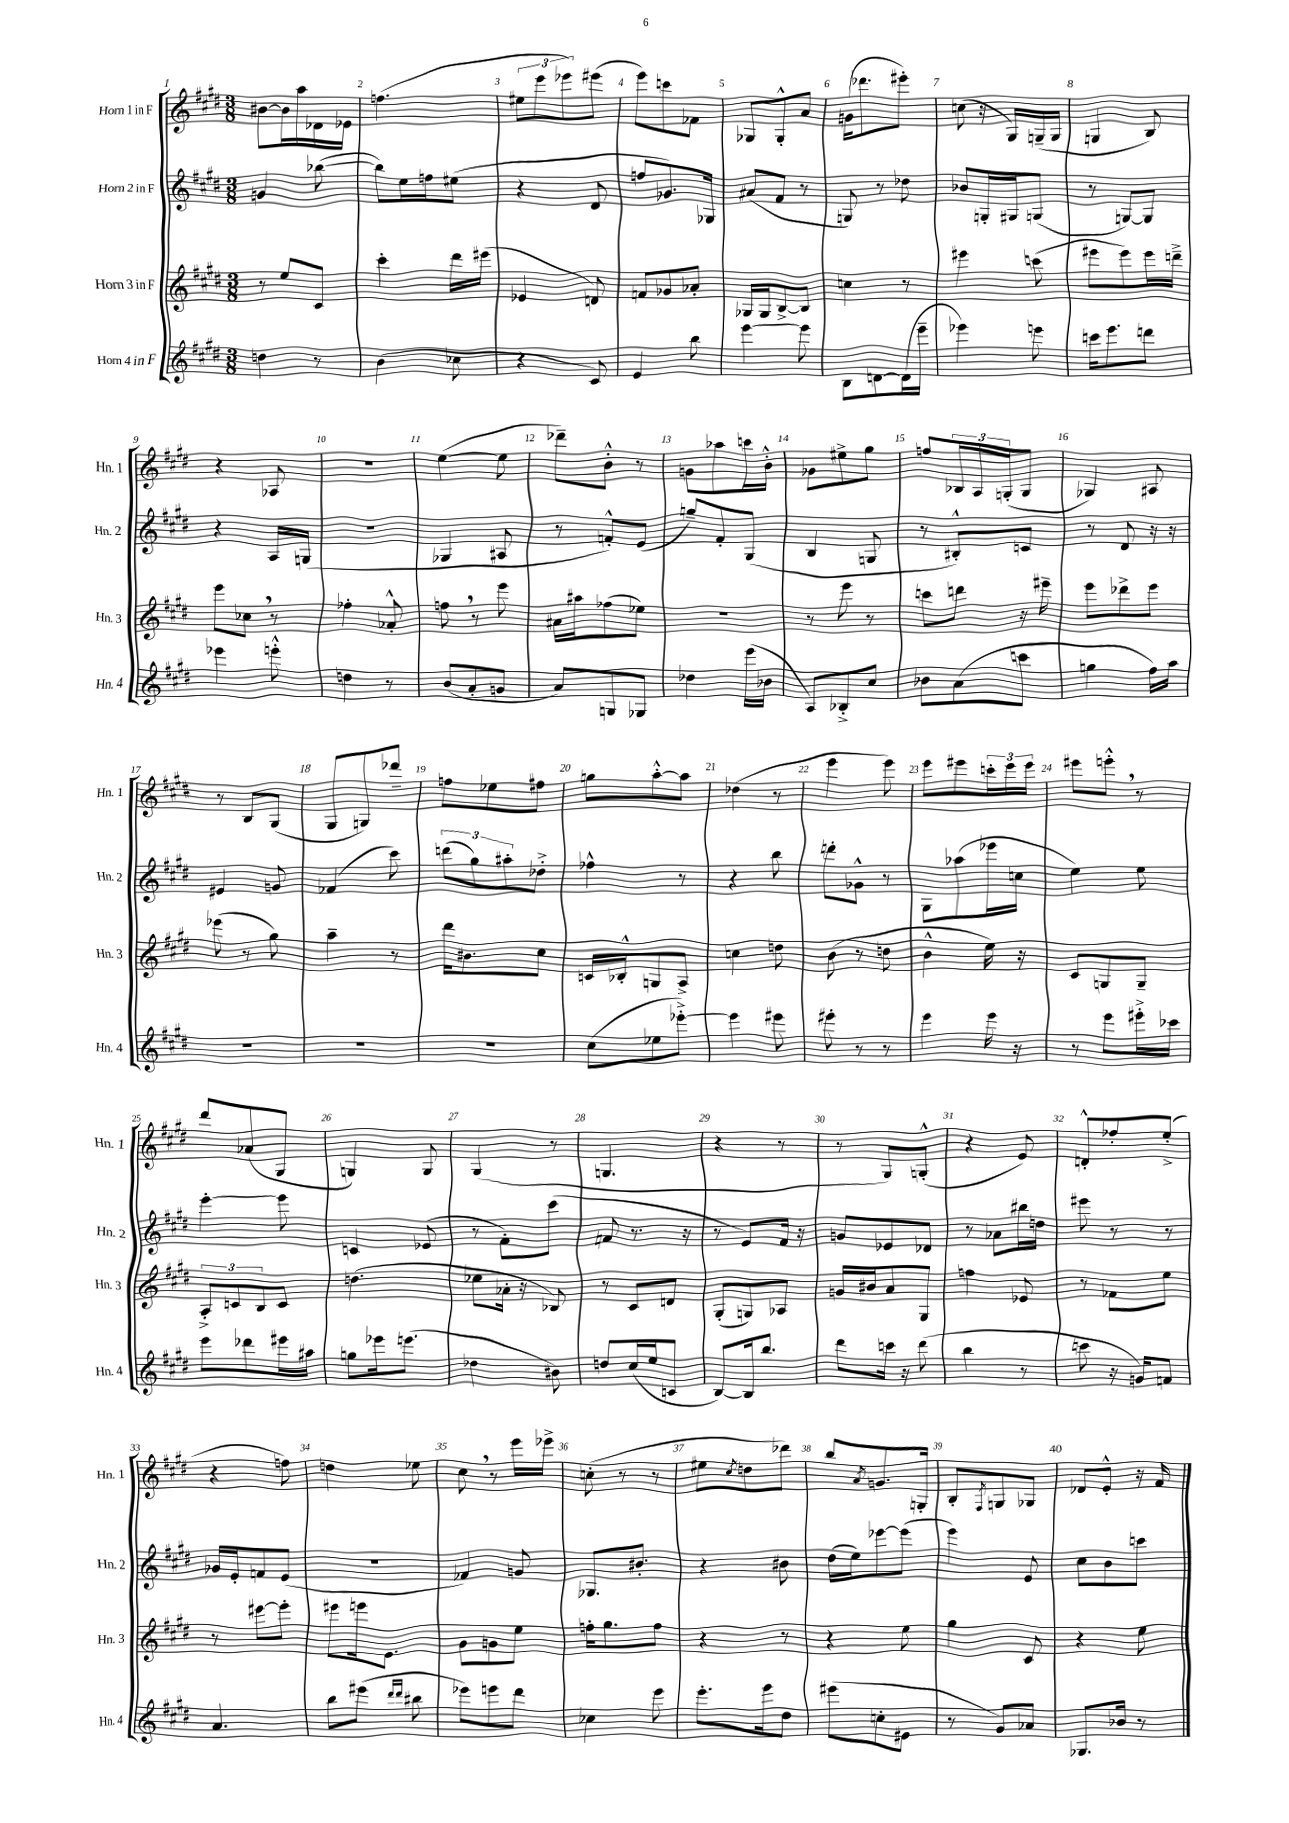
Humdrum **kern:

**kern	**kern	**kern	**kern
*part4	*part3	*part2	*part1
*staff4	*staff3	*staff2	*staff1
*I"Horn 4 in F	*I"Horn 3 in F	*I"Horn 2 in F	*I"Horn 1 in F
*I'Hn. 4	*I'Hn. 3	*I'Hn. 2	*I'Hn. 1
*clefG2	*clefG2	*clefG2	*clefG2
*k[f#c#g#d#]	*k[f#c#g#d#]	*k[f#c#g#d#]	*k[f#c#g#d#]
*M3/8	*M3/8	*M3/8	*M3/8
=1	=1	=1	=1
4ddn\	8r	4gn/	[8b#X\L
.	8ee/L	.	16b#\L]
.	.	.	16aa\
8r	8c#/J	([8bb-X\	16d-X\
.	.	.	16e-X\JJ
=2	=2	=2	=2
(4b\	4ccc#'\	8bb-\L])	(4.ffn\
.	.	16ee\L	.
.	.	16ffn\J	.
8cc-X\	16ddd#\LL	(8ee#X\J	.
.	(16eee#X\JJ	.	.
=3	=3	=3	=3
4r	4e-X/	4r	12ee#X\L
.	.	.	12eee\
.	.	.	12eee-X\)
8c#/)	8dn/)	8d#/	(8eee#X\J
=4	=4	=4	=4
4e/	8fn/L	8ffn/L	8eee\L)
.	8g-X/	8.g-X/)	8cccn\
8bb\	8a-X'/J	.	8f-X\J
.	.	16G-X/Jk	.
=5	=5	=5	=5
[4eee\	16G-X/LL	(8a#X/L	8G-X/L
.	16G-/J	.	.
.	[8B^/	8f#/J	8G-'^^/
8eee\]	8B/J]	8r	8a/J
=6	=6	=6	=6
8B\L	4ccn\	8Gn/)	(16gn\KL
.	.	.	8.ddd-X\
[8dn\	.	8r	.
(16d\L]	8r	8dd-X\	8eee#X'\J)
16eee~\JJ	.	.	.
=7	=7	=7	=7
4eee-X\)	4eee#X\	8b-X/L	(8ccn\
.	.	16Gn'/L	16r
.	.	16G#X/J	16G#/LL)
8eeen\	(8cccn\	(8Gn/J	(16Gn~/
.	.	.	16G/JJ
=8	=8	=8	=8
16cccn\KL	8eee#X\L	8r	4Gn/
8.eee\	.	.	.
.	8eee#\)	[8Gn/L)	.
8dddn\J	16eee#\L	8G/J]	8B/)
.	16dddn~^\JJ	.	.
!!LO:LB:g=z
=9	=9	=9	=9
4eee-X\	8eee\L	4r	4r
.	8cc-X,\J	.	.
8eeen'^^\	8r	16A/LL	8A-X/
.	.	(16Gn/JJ	.
=10	=10	=10	=10
4ddn\	4ff-X'\	4.r	4.r
8r	8a-X'^^/	.	.
=11	=11	=11	=11
(8b/L	8ffn,\	4G-X/	([4ee\
8a'/	8r	.	.
8gn/J	8eee\	8A#X/	8ee\]
=12	=12	=12	=12
8a/L)	16a#X\LL	8r	8ddd-X~\L)
.	16aa#X\J	.	.
8Gn/	(8ff-X\	8fn'^^/L)	8b'^^\J
8G-X/J	8ee-X\J)	(8e/J	8r
=13	=13	=13	=13
4dd-X\	4.r	8ggn~/L)	8gn\L
.	.	8f#'/	8aa-X\
(16eee\LL	.	(8G#/J	16cccn\L
16b-X\JJ	.	.	16b'^^\JJ
=14	=14	=14	=14
8A/L)	8r	4B/	8g-X\L
8B-X'^/	8eee\	.	8ee#X^\
8cc#/J	8r	8Gn/	8gg#\J
=15	=15	=15	=15
8b-X\L	8cccn\L	8r	8ffn/L
(8a\	8dddn\J	8B#X'^^/L)	24B-X/L
.	.	.	24A/
.	.	.	(24Gn'/J
8cccn\J	16r	8cn/J	8G/J
.	16eee#X~\	.	.
=16	=16	=16	=16
4ggn\	8eee\L	8r	4G-X/)
.	8ddd-X^\	8d#/	.
16ff#\LL)	8eee\J	16r	8A#X/
16aa\JJ	.	16r	.
!!LO:LB:g=z
=17	=17	=17	=17
4.r	(8eee-X\	4e#X/	8r
.	8r	.	8B/L
.	8gg#\)	8gn/	(8G#/J
=18	=18	=18	=18
4.r	4aa~\	(4f-X/	8G#/L
.	.	.	8Gn/)
.	8r	8ccc#\)	8ddd-X~/J
=19	=19	=19	=19
4.r	16ddd#\KL	(12dddn\L	8ffn\L
.	8.b#X\	.	.
.	.	12gg#\)	.
.	.	.	8ee-X\
.	.	12aa#X'\	.
.	8cc#\J	8dd-X'^\J	8ff#X\J
=20	=20	=20	=20
(8cc#\L	16cn/LL	4ff-X^^\	8ggn\L
.	16B-X'^^/J	.	.
8ee-X\	8Gn/	.	[8aa'^^\
[8eee-X'^\J)	8A^/J	8r	8aa\J]
=21	=21	=21	=21
4eee-\]	4ccn\	4r	(4dd-X\
8eee#X\	8ddn\	8bb\	8r
=22	=22	=22	=22
8eee#X'\	(8b\	8dddn'\L	4eee\
8r	8r	8g-X^^\J	.
8r	8ddn\	8r	8eee\)
=23	=23	=23	=23
4eee\	4b^^\	8G#\L	8eee\L
.	.	(8aa-X\	8eee#X\
16eee\	16ee\)	16eee-X\L	24cccn'\L
.	.	.	24eee#\
16r	16r	16ccn\JJ	.
.	.	.	24eee#\JJ
=24	=24	=24	=24
8r	8c#/L	4ee\)	8eee#X\L
8eee\L	8Gn/	.	8eeen'^^,\J
16eee#X'^\L	8G~/J	8ee\	8r
16ccc-X\JJ	.	.	.
!!LO:LB:g=z
=25	=25	=25	=25
8eee\L	12A'^/L	[4eee'\	8ddd#/L
.	12cn/	.	.
8ddd-X\	.	.	(8a-X/
.	12B/	.	.
16eee#X\L	8c/J	8eee\]	8G#/J
16aa#X\JJ	.	.	.
=26	=26	=26	=26
8ggn\L	(4.ddn\	4cn/	4Gn/)
16eee-X\k	.	.	.
(8.eeen\J	.	.	.
.	.	(8e-X/	8G/
=27	=27	=27	=27
4dd-X\	8ee-X\L	8r	(4G#/
.	16a-X'\Jk	8f#'\L)	.
.	16r	.	.
8b#X\)	8B-X/)	(8ccc#\J	8r
=28	=28	=28	=28
8ddn/L	8r	8fn/	4.Gn/
(16cc#/L	8c#/L	8.r	.
16ee/J	.	.	.
8cn/J	8dn/J	.	.
.	.	16r	.
=29	=29	=29	=29
[8B/L)	(8G#'/L	8r	4r
16B/k]	8Gn/)	8e/L)	.
8.bb/J	.	.	.
.	8A-X/J	16f#/Jk	8r
.	.	16r	.
=30	=30	=30	=30
8ddd#\L	16gn/LL	8gn/L	8r
.	16b#X/J	.	.
16cccn\Jk	8a/	8e-X/	8G#/L)
16r	.	.	.
(8ddd#\	8G#/J	8d-X/J	(8Gn'^^/J
=31	=31	=31	=31
4bb\	4ffn\	8r	4r
.	.	8a-X\L	.
8r	8e-X/	16bb#X\L	8e/)
.	.	16ddn\JJ	.
=32	=32	=32	=32
8cccn\	8r	8eee#X\	8dn'^^/L
16r	8f-X\L	8r	8ff-X'/
16gn/KL)	.	.	.
8fn/J	8ee\J	8r	(8ee'^/J
!!LO:LB:g=z
=33	=33	=33	=33
4.a/	8r	16g-X/LL	4r
.	.	16e'/J	.
.	[8eee#X\L	8fn/	.
.	8eee#'\J]	(8e/J	8ffn\)
=34	=34	=34	=34
8bb\L	8eee#X\L	4.r	4ddn\
(8eee#X\J	16eeen\k	.	.
.	8.e\J	.	.
16qqddd#/LL	.	.	.
16qqddd#/JJ	.	.	.
8bb#X\	.	.	8ee-X\
=35	=35	=35	=35
8eee-X\L)	8g#\L	4f-X/)	8cc#,\
8eeen\	8gn\	.	8r
8ddd#\J	8ee\J	8gn/	16eee\LL
.	.	.	16eee-X^\JJ
=36	=36	=36	=36
4cc-X\	16ffn'\KL	8.G-X/L	(8ccn'\
.	8.gg#\	.	.
.	.	.	8r
.	.	8.b#X'/J	.
8eee\	8ff\J	.	8r
=37	=37	=37	=37
8.eee'\L	4r	4r	8ee#X\L
.	.	.	8qcc#/
.	.	.	8ddn\
16eee\k	.	.	.
8dd#\J	8r	8b#X\	8ddd-X\J)
=38	=38	=38	=38
(8eee#X\L	4r	(16dd#\LL	8bb/L
.	.	16ee\J)	.
.	.	.	8qa/
8ccn'\	.	[8eee-X\	8.gn/
8e#X\J	8ee\	(8eee-\J]	.
.	.	.	16Gn'/Jk
=39	=39	=39	=39
8r	4gg#\	4eee\)	8B'/L
.	.	.	8qF#/
8g#/L)	.	.	8Gn/
8a-X/J	8c#/	8e/	8G-X/J
=40	=40	=40	=40
8.G-X/L	4r	8cc#\L	8d-X/L
.	.	8b\	8e'^^/J
16b-X/Jk	.	.	.
8r	8ee\	8cccn\J	16r
.	.	.	16f#/
==	==	==	==
*-	*-	*-	*-
